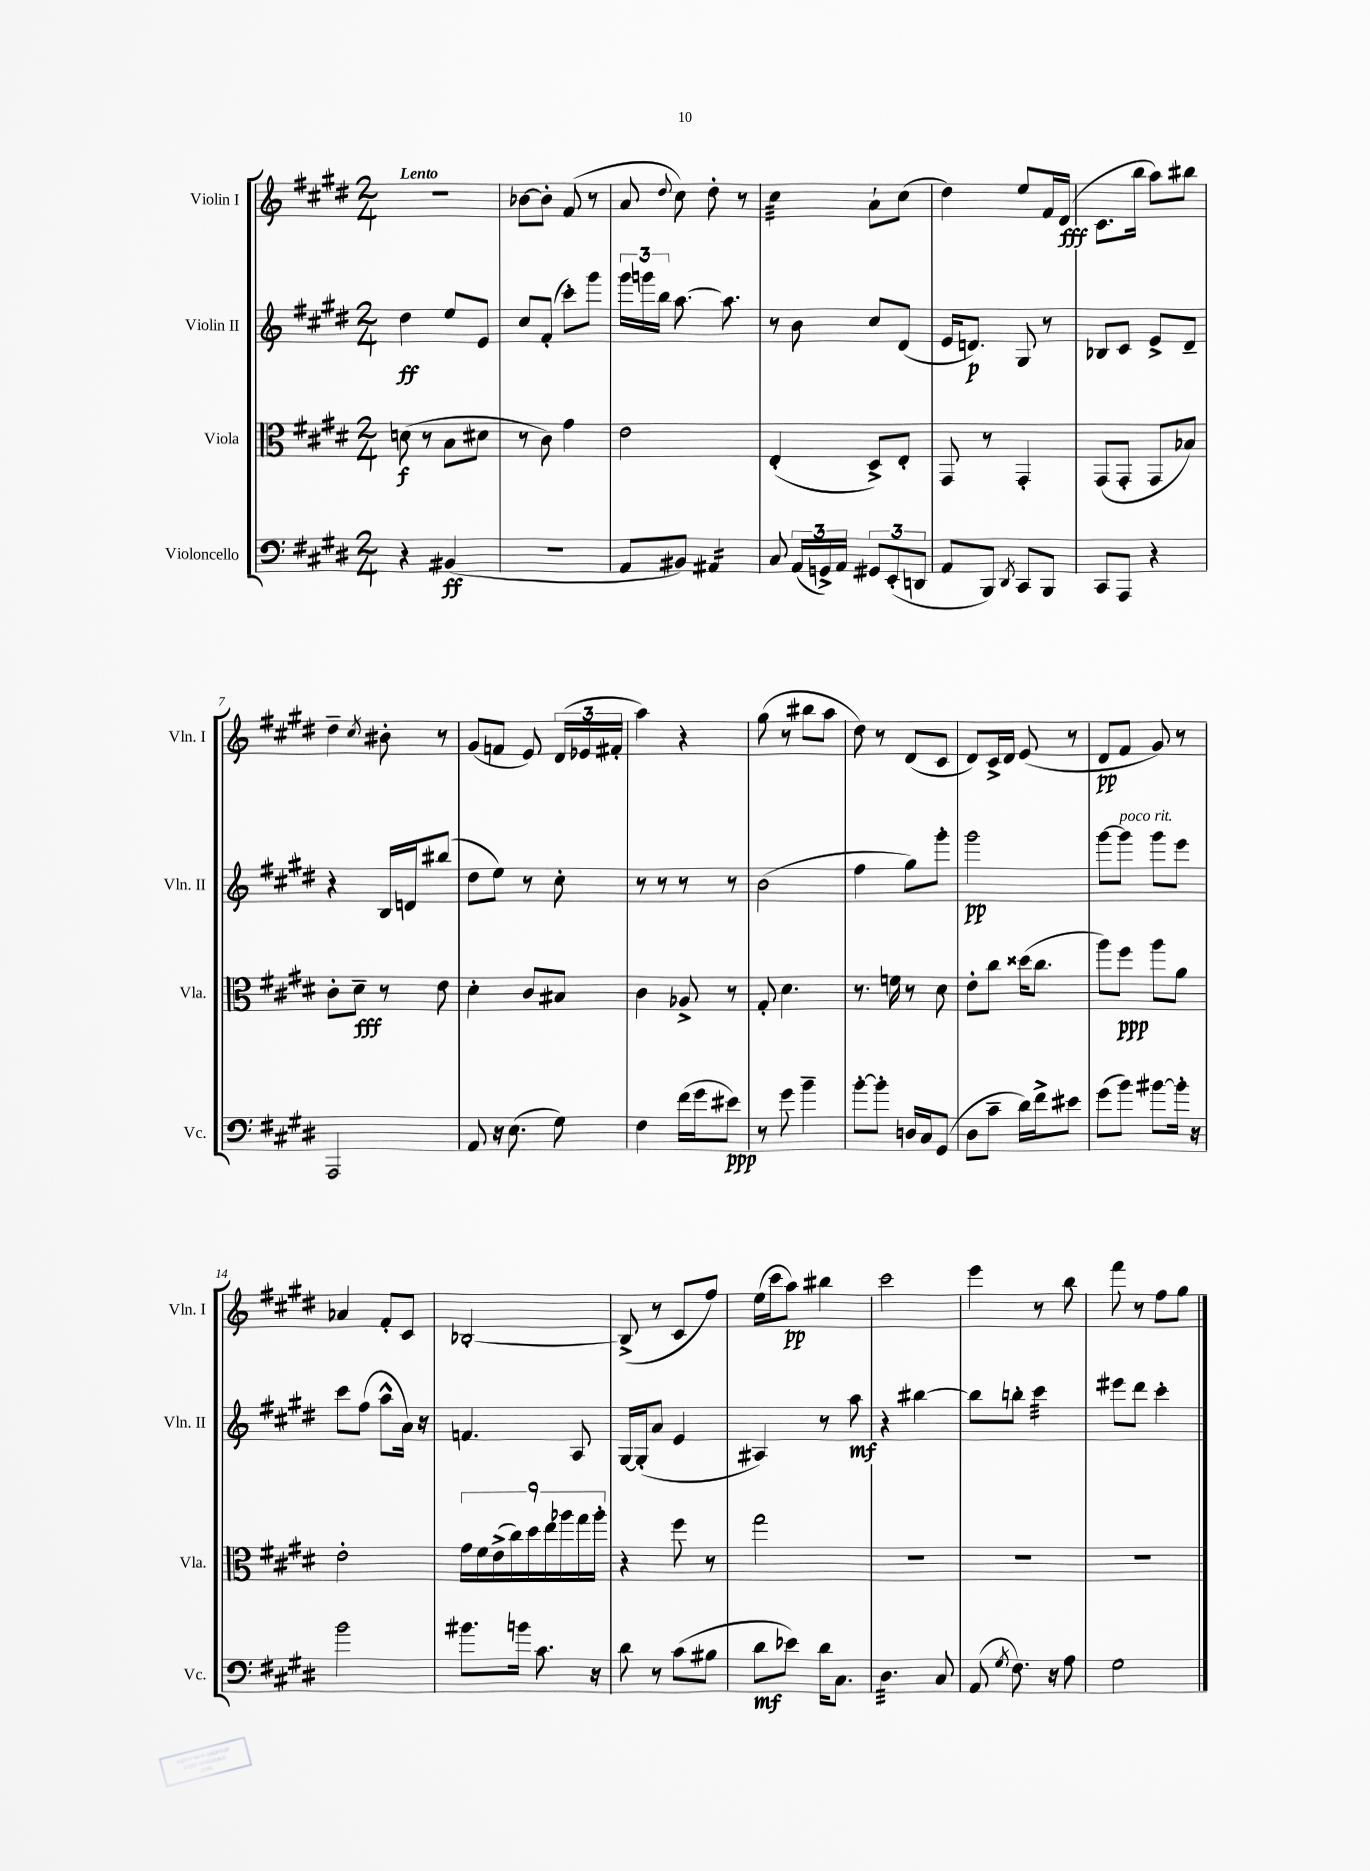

**kern	**kern	**kern	**kern
*staff4	*staff3	*staff2	*staff1
*clefF4	*clefC3	*clefG2	*clefG2
*k[f#c#g#d#]	*k[f#c#g#d#]	*k[f#c#g#d#]	*k[f#c#g#d#]
*M2/4	*M2/4	*M2/4	*M2/4
4r	(8d	4dd#	2r
.	8r	.	.
(4BB#	8B	8ee	.
.	8d#	8e	.
=	=	=	=
2r	8r	8cc#	[8b-
.	8c#)	(8f#'	8b-']
.	4g#	8ccc#')	(8f#
.	.	8ggg#	8r
=	=	=	=
8AA	2e	24ggg#	8a
.	.	24ggg	.
.	.	24bb	.
.	.	.	8qqdd#
8BB#)	.	[8.aa	8cc#)
4AA#	.	.	8dd#'
.	.	8.aa]	.
.	.	.	8r
=	=	=	=
8C#	(4E'	8r	4cc#
(24AA	.	8b	.
24GG^)	.	.	.
24AA	.	.	.
12GG#	8D#^)	8cc#	8a`
(12EE'	.	.	.
.	8E'	(8d#	(8cc#
12DD	.	.	.
=	=	=	=
8AA	8GG#	16e	4dd#)
.	.	8.d)	.
8BBB)	8r	.	.
8qDD#	.	.	.
8CC#	4GG#'	8G#	8ee
8BBB	.	8r	16f#
.	.	.	(16d#
=	=	=	=
8CC#	(8GG#	8B-	8.c#
8AAA	8GG#'	8c#	.
.	.	.	16bb
4r	8GG#	8e^	8aa)
.	8B-)	8d#~	8bb#
=	=	=	=
2AAA	8c#'	4r	4dd#~
.	8d#~	.	.
.	.	.	8qcc#
.	8r	16B	8b#'
.	.	16d	.
.	8e	(8bb#	8r
=	=	=	=
8AA	4d#'	8dd#	(8g#
16r	.	8ee)	8f
(8.E	.	.	.
.	8c#	8r	8e)
8G#)	8B#	8cc#'	(24d#
.	.	.	24e-
.	.	.	24f#'
=	=	=	=
4F#	4c#	8r	4aa)
.	.	8r	.
(16f#	8A-^	8r	4r
16g#	.	.	.
8e#)	8r	8r	.
=	=	=	=
8r	8G#'	(2b	(8gg#
8g#	4.d#	.	8r
4b~	.	.	8bb#
.	.	.	8aa
=	=	=	=
[8b'	8.r	4ff#	8dd#)
8b']	.	.	8r
.	16f	.	.
16D	8r	8gg#)	(8d#
16C#	.	.	.
(8GG#	8d#	8ggg#'	8c#
=	=	=	=
8D#	8e'	2ggg#	8d#)
8c#~	8cc#	.	16c#^
.	.	.	16d#
16d#)	(16dd##	.	(8e
16f#^	8.cc#	.	.
8e#	.	.	8r
=	=	=	=
(8g#	8aa)	[8ggg#	8d#
8b)	8ff#	8ggg#]	8f#
[8b#	8aa	8ggg#	8g#)
16b#']	8a	8eee	8r
16r	.	.	.
=	=	=	=
2b	2e'	8ccc#	4a-
.	.	(8ff#	.
.	.	8aa^^	8f#'
.	.	16a)	8c#
.	.	16r	.
=	=	=	=
8.b#	18g#	4.f	[2B-'
.	18f#	.	.
.	(18e^	.	.
.	18cc#)	.	.
16b	.	.	.
.	18dd#	.	.
8.c#	.	.	.
.	18ee	.	.
.	18aa-	.	.
.	.	8A	.
.	18gg#	.	.
16r	.	.	.
.	18aa-'	.	.
=	=	=	=
8d#	4r	[16G#	(8B-^]
.	.	(16G#']	.
8r	.	8a	8r
(8c#	8ff#	4e	8c#
8B#	8r	.	8ff#)
=	=	=	=
8d#	2gg#	4A#)	(16ee
.	.	.	16ccc#
8e-)	.	.	8aa)
16d#	.	8r	4bb#
8.C#	.	.	.
.	.	8aa	.
=	=	=	=
4.D#	2r	4r	2ccc#
.	.	[4bb#	.
8C#	.	.	.
=	=	=	=
(8AA	2r	8bb#]	4eee
8qG#	.	.	.
8.F#)	.	8bb'	.
.	.	4ccc#	8r
16r	.	.	.
8A	.	.	8bb
=	=	=	=
2G#	2r	8eee#	8fff#
.	.	8ddd#	8r
.	.	4ccc#'	8ff#
.	.	.	8gg#
==	==	==	==
*-	*-	*-	*-
